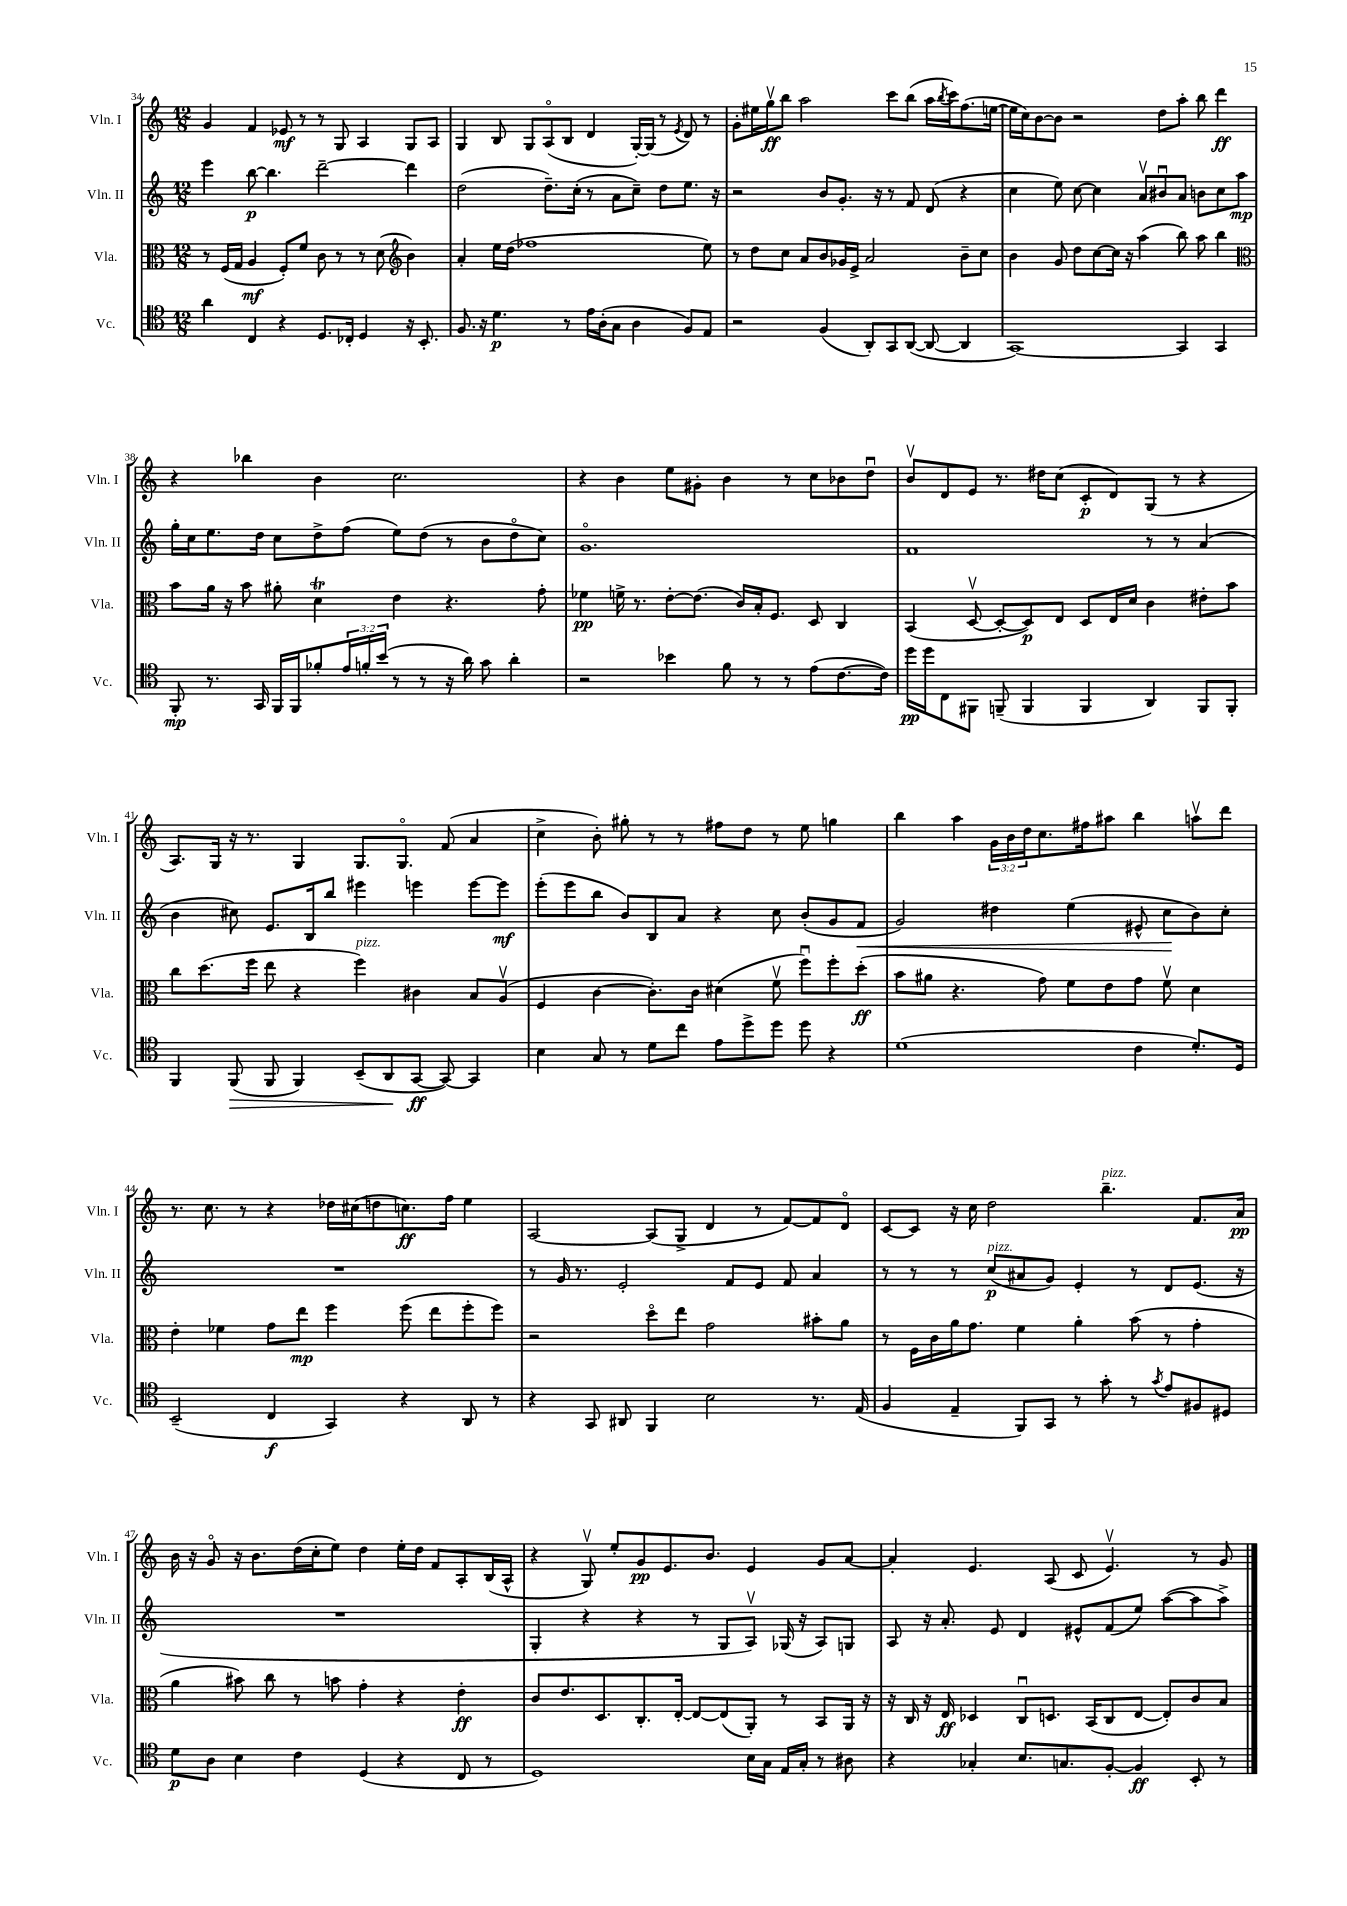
<<
\new StaffGroup <<
\new Staff = "s0" \with { instrumentName = "Vln. I" shortInstrumentName = "Vln. I" } {
    \clef treble \key c \major \numericTimeSignature \time 12/8 \override Staff.TupletNumber.text = #tuplet-number::calc-fraction-text
    g'4 f'4 ees'8\mf r8 r8 g8 a4 g8 a8 |
    g4 b8 g8 a8\flageolet( b8 d'4 g16~-.) g16( r8 \acciaccatura { e'8 } d'8) r8 |
    g'8-. eis''16 g''16\upbow\ff b''8 a''2 c'''8 b''8( a''16 \acciaccatura { b''8 } c'''16) f''8.( e''16~ |
    e''16 c''16) b'8~ b'8 r2 d''8 a''8-. b''8 d'''4\ff |
    r4 bes''4 b'4 c''2. |
    r4 b'4 e''8 gis'8-. b'4 r8 c''8 bes'8 d''8\downbow |
    b'8\upbow d'8 e'8 r8. dis''16 c''8( c'8-.\p d'8) g8( r8 r4 |
    a8.) g16 r16 r8. g4 g8. g8.\flageolet f'8( a'4 |
    c''4-> b'8-.) gis''8-. r8 r8 fis''8 d''8 r8 e''8 g''4 |
    b''4 a''4 \tuplet 3/2 { g'16 b'16 d''16 } c''8. fis''16 ais''8 b''4 a''8\upbow d'''8 |
    r8. c''8. r8 r4 des''16 cis''16( d''8 c''8.\ff) f''16 e''4 |
    a2~ a8( g8-> d'4 r8 f'8~) f'8 d'8\flageolet |
    c'8~ c'8 r16 c''16 d''2 b''4.--^\markup { \italic "pizz." } f'8. a'16\pp |
    b'16 r16 g'8\flageolet r16 b'8. d''16( c''16-. e''8) d''4 e''16-. d''16 f'8 a8-. b16( a16-^ |
    r4 g8\upbow) e''8-. g'8\pp e'8. b'8. e'4 g'8 a'8~ |
    a'4-. e'4. a8( c'8 e'4.\upbow) r8 g'8 \bar "|." |
}
\new Staff = "s1" \with { instrumentName = "Vln. II" shortInstrumentName = "Vln. II" } {
    \clef treble \key c \major \numericTimeSignature \time 12/8
    e'''4 b''8~\p b''4. d'''2~-- d'''4 |
    d''2( d''8.--) c''16-.( r8 a'8 c''8--) d''8 e''8. r16 |
    r2 b'8 g'8.-. r16 r8 f'8 d'8( r4 |
    c''4 e''8) c''8~ c''4 a'8\upbow bis'8\downbow a'8 b'8 c''8 a''8\mp |
    g''16-. c''16 e''8. d''16 c''8 d''8-> f''8( e''8) d''8( r8 b'8 d''8\flageolet c''8) |
    g'1.\flageolet |
    f'1 r8 r8 a'4( |
    b'4 cis''8) e'8. b16 b''8 eis'''4 e'''4 e'''8~ e'''8\mf |
    e'''8-.( e'''8 b''8 b'8) b8 a'8 r4 c''8 b'8-.( g'8 f'8\< |
    g'2) dis''4 e''4( eis'8-^ c''8\! b'8) c''8-. |
    R1. |
    r8 g'16 r8. e'2-. f'8 e'8 f'8 a'4 |
    r8 r8 r8 c''8\p^\markup { \italic "pizz." }( ais'8 g'8) e'4-. r8 d'8 e'8.( r16 |
    R1. |
    g4-. r4 r4 r8 g8 a8\upbow) ges16( r16 a8) g8 |
    a8 r16 a'8.-. e'8 d'4 eis'8-^ f'8( e''8) a''8~( a''8 a''8->) \bar "|." |
}
\new Staff = "s2" \with { instrumentName = "Vla." shortInstrumentName = "Vla." } {
    \clef alto \key c \major \numericTimeSignature \time 12/8
    r8 f16( g16 a4\mf f8-.) f'8 c'8 r8 r8 d'8( \clef treble b'4) |
    a'4-. e''16 d''16( fes''1 e''8) |
    r8 d''8 c''8 a'8 b'8 ges'16 e'16-> a'2 b'8-- c''8 |
    b'4 g'8 d''8 c''8~ c''16 r16 a''4( b''8) a''8 b''4 |
    \clef alto b'8 a'16 r16 b'8 ais'8-. d'4\trill e'4 r4. g'8-. |
    fes'4\pp f'16-> r8. e'8~-. e'8.( c'16) b16-. f8. d8 c4 |
    b,4( d8~\upbow d8~-. d8\p) e8 d8 e16 d'16 c'4 eis'8-. b'8 |
    c''8 d''8.( f''16 e''8 r4 f''4^\markup { \italic "pizz." }) cis'4 b8 a8\upbow( |
    f4 c'4~ c'8.-.) c'16 dis'4( f'8\upbow f''8\downbow) f''8-. d''8-.\ff( |
    b'8 ais'8 r4. g'8) f'8 e'8 g'8 f'8\upbow d'4 |
    e'4-. fes'4 g'8 e''8\mp f''4 f''8( e''8 f''8-. f''8) |
    r2 d''8\flageolet e''8 g'2 bis'8-. a'8 |
    r8 f16 c'16 a'16 g'8. f'4 a'4-. b'8( r8 g'4-. |
    a'4 bis'8) c''8 r8 b'8 g'4-. r4 e'4-.\ff |
    c'8 e'8. d8. c8.-. e16~-. e8~ e8( a,8-.) r8 b,8 a,16 r16 |
    r16 c16 r16 e16\ff des4 c8\downbow d8. b,16( c8 e8~ e8-.) c'8 b8 \bar "|." |
}
\new Staff = "s3" \with { instrumentName = "Vc." shortInstrumentName = "Vc." } {
    \clef tenor \key c \major \numericTimeSignature \time 12/8 \override Staff.TupletNumber.text = #tuplet-number::calc-fraction-text
    a'4 c4 r4 d8. ces16-. d4 r16 b,8.-. |
    f8. r16 d'4.\p r8 e'16 a16-.( g8 a4 f8) e8 |
    r2 f4( a,8-.) g,8 a,8~( a,8~ a,4 |
    g,1~) g,4 g,4 |
    f,8-.\mp r8. g,16 f,16 f,16 fes'8-. \tuplet 3/2 { e'16 f'16-. b'16( } r8 r8 r16 a'16) g'8 a'4-. |
    r2 bes'4 f'8 r8 r8 e'8( c'8.~ c'16) |
    d''16\pp d''16 c8 fis,8 f,8--( f,4 f,4 a,4) f,8 f,8-. |
    f,4 f,8\>( f,8 f,4) b,8--( a,8\! g,8~\ff g,8~) g,4 |
    b4 g8 r8 d'8 c''8 e'8 d''8-> d''8 d''8 r4 |
    d'1( c'4 d'8.-.) d16 |
    b,2--( c4\f g,4) r4 a,8 r8 |
    r4 g,8 ais,8 f,4 b2 r8. e16( |
    f4 e4-- f,8) g,8 r8 g'8-. r8 \acciaccatura { g'8 } e'8 fis8 dis8 |
    d'8\p a8 b4 c'4 d4( r4 c8 r8 |
    d1) b16 g16 e16 g16-. r8 ais8 |
    r4 ges4-. b8. g8. f8~-. f4\ff b,8-. r8 \bar "|." |
}
>>
>>
\layout { \context { \Score currentBarNumber = #34 } }
